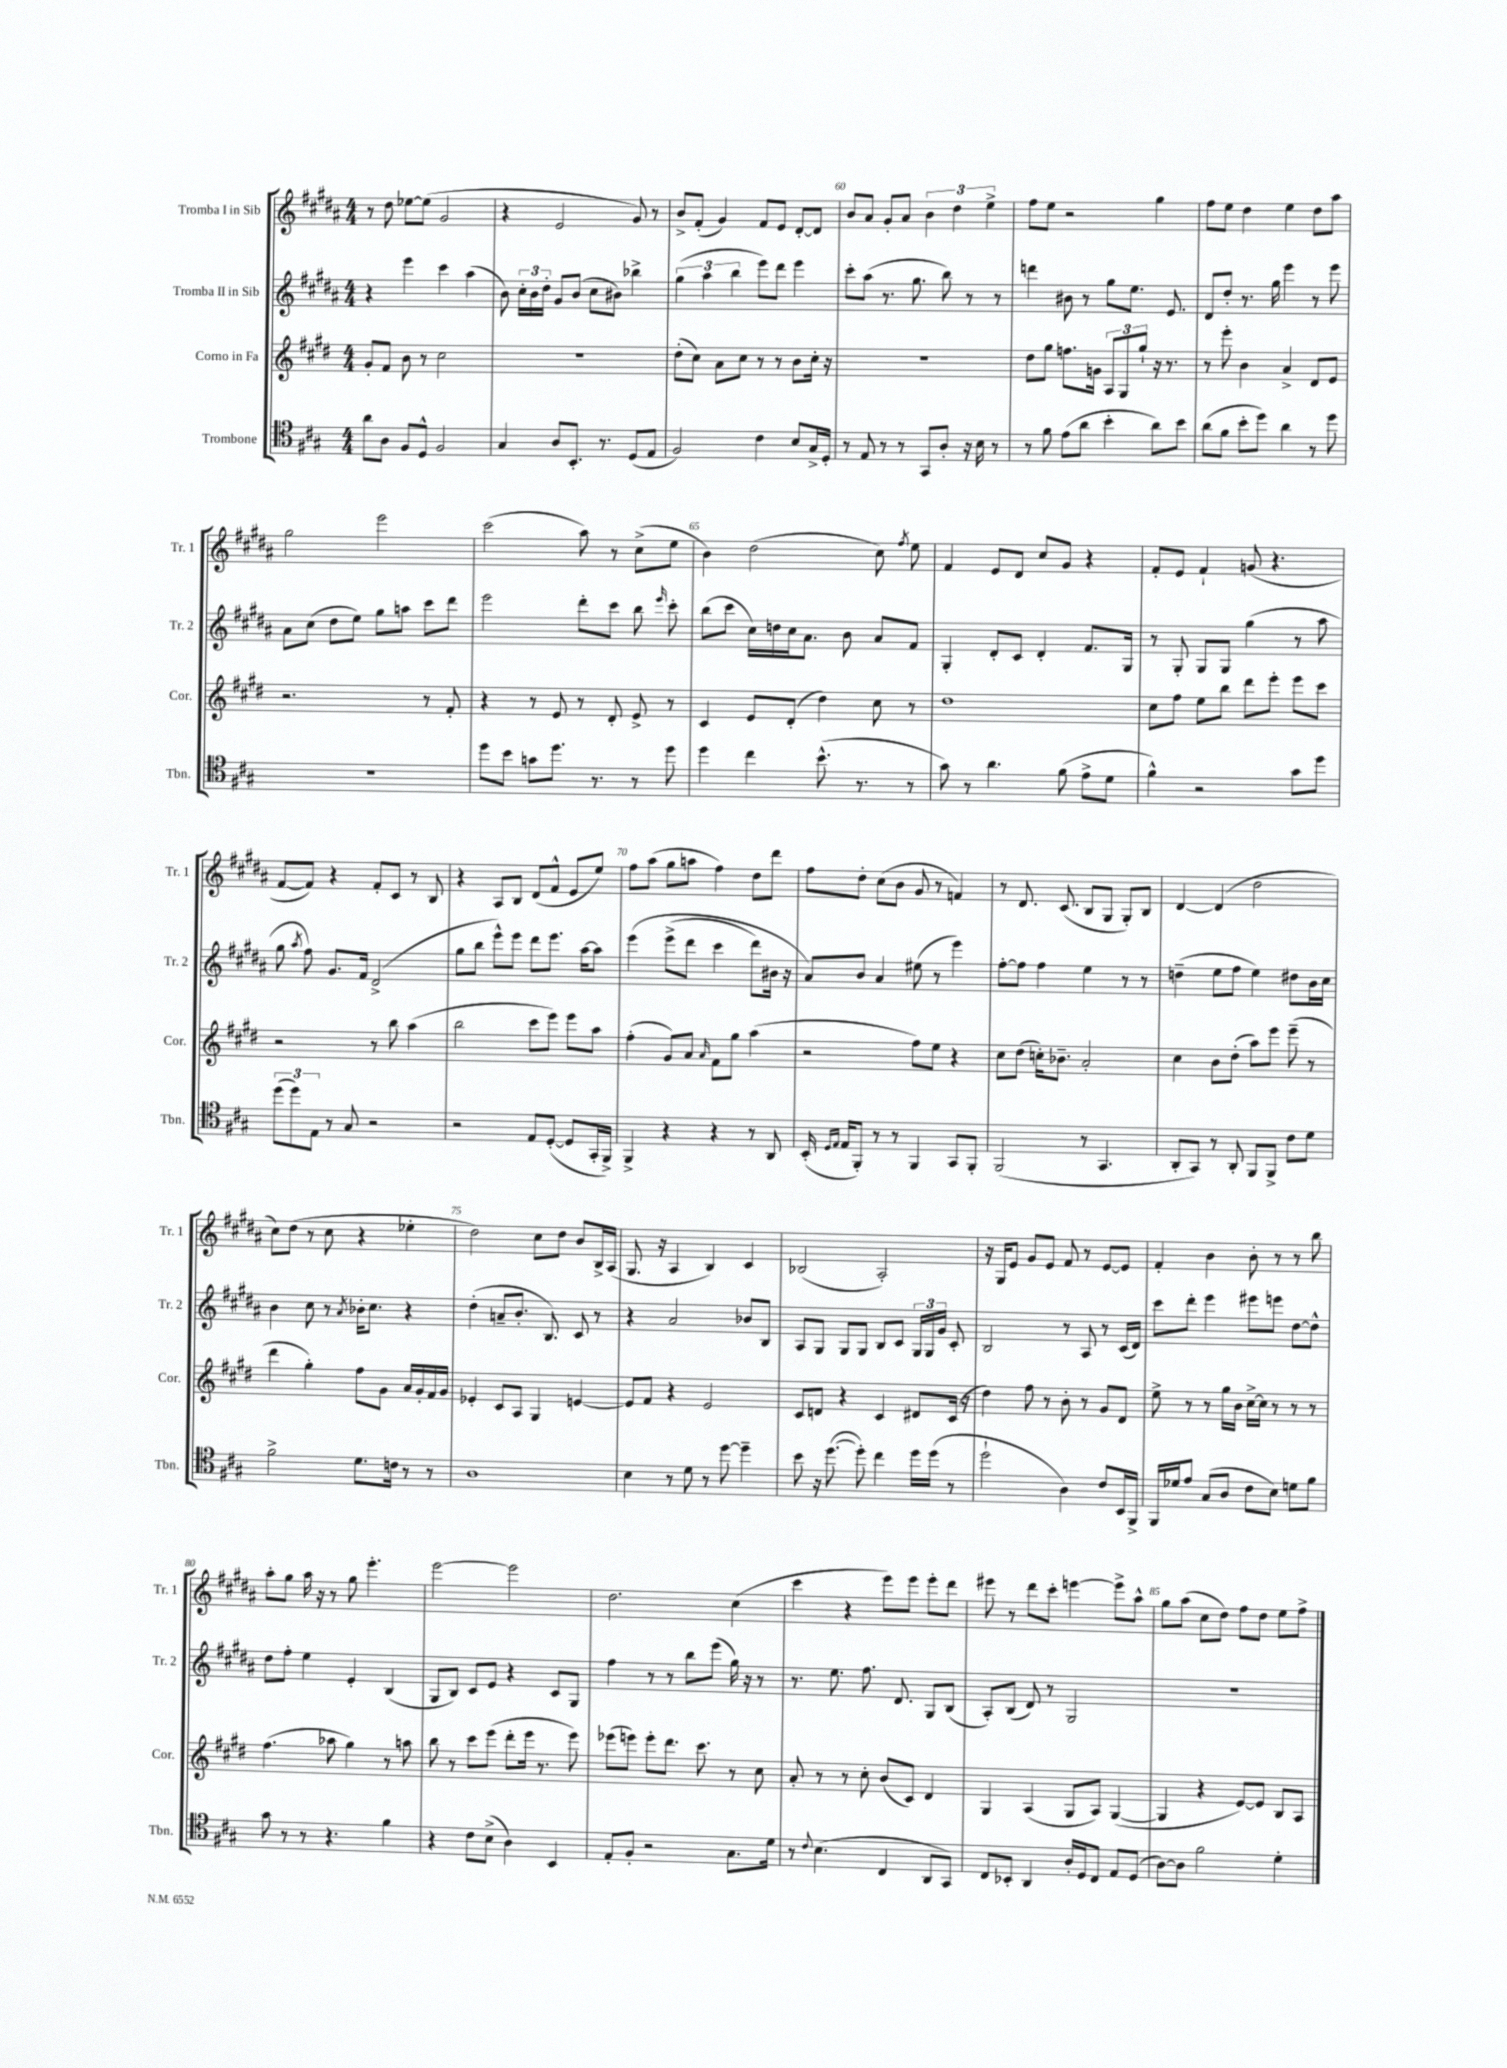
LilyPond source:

<<
\new StaffGroup <<
\new Staff = "s0" \with { instrumentName = "Tromba I in Sib" shortInstrumentName = "Tr. 1" } {
    \clef treble \key b \major \numericTimeSignature \time 4/4
    \autoBeamOff r8 dis''8 ees''8[~ ees''8]( gis'2 |
    r4 e'2 gis'8) r8 |
    b'8[-> fis'8]-.( gis'4) fis'8[ e'8] dis'8[~-. dis'8] |
    b'8[ ais'8] gis'8[-. ais'8] \tuplet 3/2 { b'4 dis''4 e''4-> } |
    fis''8[ e''8] r2 gis''4 |
    fis''8[ e''8] dis''4 e''4 dis''8[ ais''8] |
    gis''2 e'''2 |
    cis'''2( ais''8) r8 cis''8[->( e''8] |
    b'4) dis''2( cis''8) \acciaccatura { fis''8 } e''8 |
    fis'4 e'8[ dis'8] cis''8[ gis'8] r4 |
    fis'8[-. e'8] fis'4-! g'8( r4. |
    fis'8[~ fis'8]) r4 fis'8[-. cis'8] r8 b8 |
    r4 ais8[ b8] dis'8[( fis'8]-^ e'8[ e''8]) |
    fis''8[ ais''8]( gis''8[ a''8] fis''4) dis''8[ dis'''8] |
    fis''8[ dis''8]-. cis''8[( b'8] gis'8 r8 f'4) |
    r8 dis'8. cis'8.( b8[ gis8] gis8[-.) b8] |
    dis'4~ dis'4( dis''2 |
    cis''8[) dis''8]( r8 cis''8 r4 ees''4-. |
    dis''2) cis''8[ dis''8] b'8[ b16-> ais16]( |
    gis8. r16 ais4 b4) cis'4 |
    bes2( ais2-.) |
    r16 gis16[ e'8] gis'8[ e'8] fis'8 r8 e'8[~ e'8] |
    fis'4-. b'4 b'8-. r8 r8 b''8 |
    ais''8[-. gis''8] ais''16 r16 r8 gis''8 e'''4.-. |
    e'''2~ e'''2 |
    dis''2. cis''4( |
    cis'''4 r4 e'''8[) e'''8] e'''8[-. dis'''8] |
    eis'''8 r8 dis'''8[ cis'''8]-. e'''4~ e'''8[-> ais''8]-^ |
    gis''8[ ais''8]( cis''8[ dis''8]) fis''8[ dis''8] e''8[ fis''8]-> \bar "|." |
}
\new Staff = "s1" \with { instrumentName = "Tromba II in Sib" shortInstrumentName = "Tr. 2" } {
    \clef treble \key b \major \numericTimeSignature \time 4/4
    \autoBeamOff r4 e'''4 cis'''4 ais''4( |
    b'8) \tuplet 3/2 { cis''16[-. b'16 dis''16]-. } gis'8[ b'8]( cis''8[ bis'8]) bes''4-> |
    \tuplet 3/2 { gis''4( ais''4 b''4 } e'''8[) dis'''8] e'''4 |
    cis'''8[-. ais''8]( r8. gis''8. b''8) r8 r8 |
    d'''4 bis'8 r8 gis''8[ e''8.] e'8. |
    dis'8[ dis''8]-. r8. gis''16 e'''4 r8 e'''8 |
    ais'8[ cis''8]( dis''8[ e''8]) gis''8[ a''8] cis'''8[ dis'''8] |
    e'''2 dis'''8[-. cis'''8] b''8 \grace { e'''16 } cis'''8-. |
    b''8[( cis'''8] cis''16[) d''16 cis''16 ais'8.] b'8 ais'8[ fis'8] |
    gis4-. dis'8[-. cis'8] dis'4-. fis'8.[ gis16] |
    r8 gis8-. gis8[ gis8] gis''4( r8 ais''8 |
    gis''8 \acciaccatura { ais''8 } fis''8) gis'8.[ fis'16] dis'2->( |
    gis''8[ b''8] e'''8[-^) e'''8] dis'''8[ e'''8.] ais''16[~ ais''8] |
    e'''4\( e'''8[->( dis'''8] cis'''4 dis'''8[) bis'16] r16 |
    ais'8[\) b'8] ais'4 eis''8( r8 e'''4) |
    fis''8[~-. fis''8] fis''4 e''4 r8 r8 |
    d''4--( e''8[ fis''8] e''4) dis''8[ b'16 cis''16] |
    b'4 cis''8 r8 \acciaccatura { ais'8 } bes'16[-. cis''8.] r4 |
    dis''4-.( a'8[-- b'8.]-. b8.) cis'8 r8 |
    r4 ais'2 bes'8[ b8] |
    ais8[ gis8] gis8[ gis8] b8[ cis'8] \tuplet 3/2 { gis16[ gis16 gis'16] } cis'8-. |
    b2 r8 ais8 r8 cis'16[( dis'16]) |
    cis'''8[ dis'''8]-. e'''4 eis'''8[ e'''8] dis''8[~ dis''8]-^ |
    dis''8[ fis''8]-. e''4 e'4-. b4( |
    gis8[ b8]) cis'8[ e'8] r4 cis'8[ gis8] |
    fis''4 r8 r8 b''8[ e'''8]( gis''16) r16 r8 |
    r8. e''8. fis''8. dis'8. gis8[ b8]( |
    ais8[-.) b8]( dis'8) r8 gis2 |
    R1 \bar "|." |
}
\new Staff = "s2" \with { instrumentName = "Corno in Fa" shortInstrumentName = "Cor." } {
    \clef treble \key e \major \numericTimeSignature \time 4/4
    \autoBeamOff gis'8[-. fis'8] b'8 r8 cis''2 |
    R1 |
    dis''8[-.( cis''8]) a'8[ cis''8] r8 r8 b'8[ cis''16]-. r16 |
    R1 |
    dis''8[ gis''8] f''8.[ g'16] \tuplet 3/2 { a8[ gis8 gis''8]-! } r16 r8. |
    r8 e'''8-. b'4 a'4-> dis'8[ e'8] |
    r2. r8 fis'8-. |
    r4 r8 e'8 r8 dis'8-. e'8-> r8 |
    cis'4 e'8[ dis'8]-.( dis''4) cis''8 r8 |
    dis''1 |
    cis''8[ fis''8] e''8[ b''8] dis'''8[ e'''8]-. e'''8[ cis'''8] |
    r2 r8 b''8 a''4( |
    b''2 cis'''8[ e'''8]) e'''8[ a''8] |
    fis''4-.( gis'8[) a'8] \grace { a'16 } fis'8[ gis''8] a''4( |
    r2 fis''8[) e''8] r4 |
    cis''8[ dis''8]( c''16[-.) bes'8.]-- a'2-. |
    cis''4 b'8[ dis''8]-.( a''8[) e'''8] e'''8--( r8 |
    dis'''4 gis''4-.) fis''8[ gis'8] a'16[ gis'16-. fis'16 gis'16] |
    ees'4-. cis'8[ a8] gis4 e'4~ |
    e'8[ fis'8] r4 e'2 |
    cis'8[ d'8] r4 cis'4 dis'8[ cis'16]( r16 |
    dis''4) fis''8 r8 b'8-. r8 gis'8[ dis'8] |
    e''8-> r8 r8 gis''16[ b'16] cis''16[~-> cis''16] r8 r8 r8 |
    fis''4.( aes''8 gis''4) r8 a''8 |
    b''8 r8 cis'''8[ e'''8]( dis'''8[-. e'''16] r8. e'''8) |
    ees'''8[( e'''8]) e'''8[-. dis'''8.] cis'''8. r8 cis''8 |
    a'8-. r8 r8 cis''8-. b'8[( cis'8]) dis'4 |
    gis4 a4( gis8[ a8]) gis4~( |
    gis4 r4 e'8[~) e'8] b8[ a8] \bar "|." |
}
\new Staff = "s3" \with { instrumentName = "Trombone" shortInstrumentName = "Tbn." } {
    \clef tenor \key a \major \numericTimeSignature \time 4/4
    \autoBeamOff a'8[ a8] fis8[ d8]-^ fis2 |
    gis4 a8[ b,8.]-. r8. d8[( e8] |
    fis2) cis'4 b8[ gis16-> d16]-. |
    r8 e8 r8 r8 gis,8[ a8]-. r16 b16 r8 |
    r8 fis'8 e'8[( a'8] b'4-. a'8[) b'8] |
    a'8[( fis'8] b'8[-. d''8]) a'4 r8 d''8 |
    R1 |
    d''8[ b'8] g'8[ d''8.] r8. r8 d''8 |
    d''4 cis''4 b'8.-^( r8. r8 |
    gis'8) r8 a'4. fis'8( e'8[-> d'8] |
    fis'4-^) r2 gis'8[ d''8] |
    \tuplet 3/2 { d''8[( d''8) e8] } r8 gis8 r2 |
    r2 e8[ d8]~-.( d8[ gis,16-. fis,16]->) |
    fis,4-> r4 r4 r8 a,8 |
    b,16-.( \grace { d16[ e16] } e16[ fis,8]-.) r8 r8 fis,4 gis,8[ fis,8]-. |
    fis,2( r8 gis,4. |
    a,8[-. gis,8]) r8 a,8-. fis,8[ fis,8]-> cis'8[ d'8] |
    fis'2-> d'8.[ c'16] r8 r8 |
    a1 |
    b4 r8 d'8 r8 d''8~ d''4-- |
    b'8 r16 d''8.~( d''8-.) cis''4 d''16[ d''16]( r8 |
    d''2-! a4) cis'8[ b,16 fis,16]-> |
    fis,16[ des'16 e'8] gis8[( a8] cis'8[ b8]) d'8[ fis'8] |
    gis'8 r8 r8 r4. fis'4 |
    r4 cis'8[ b8]->( a4) b,4 |
    e8[-. fis8]-. r2 gis8.[ d'16] |
    r8 \appoggiatura { cis'8 } b4.( cis4 a,8[ gis,8]) |
    cis8[ bes,8]-. a,4 a16[-. d16 cis8] e8[ d8]( |
    a8[~) a8] fis'2 d'4-. \bar "|." |
}
>>
>>
\layout { \context { \Score currentBarNumber = #57 \override BarNumber.break-visibility = ##(#f #t #t) barNumberVisibility = #(every-nth-bar-number-visible 5) } }
